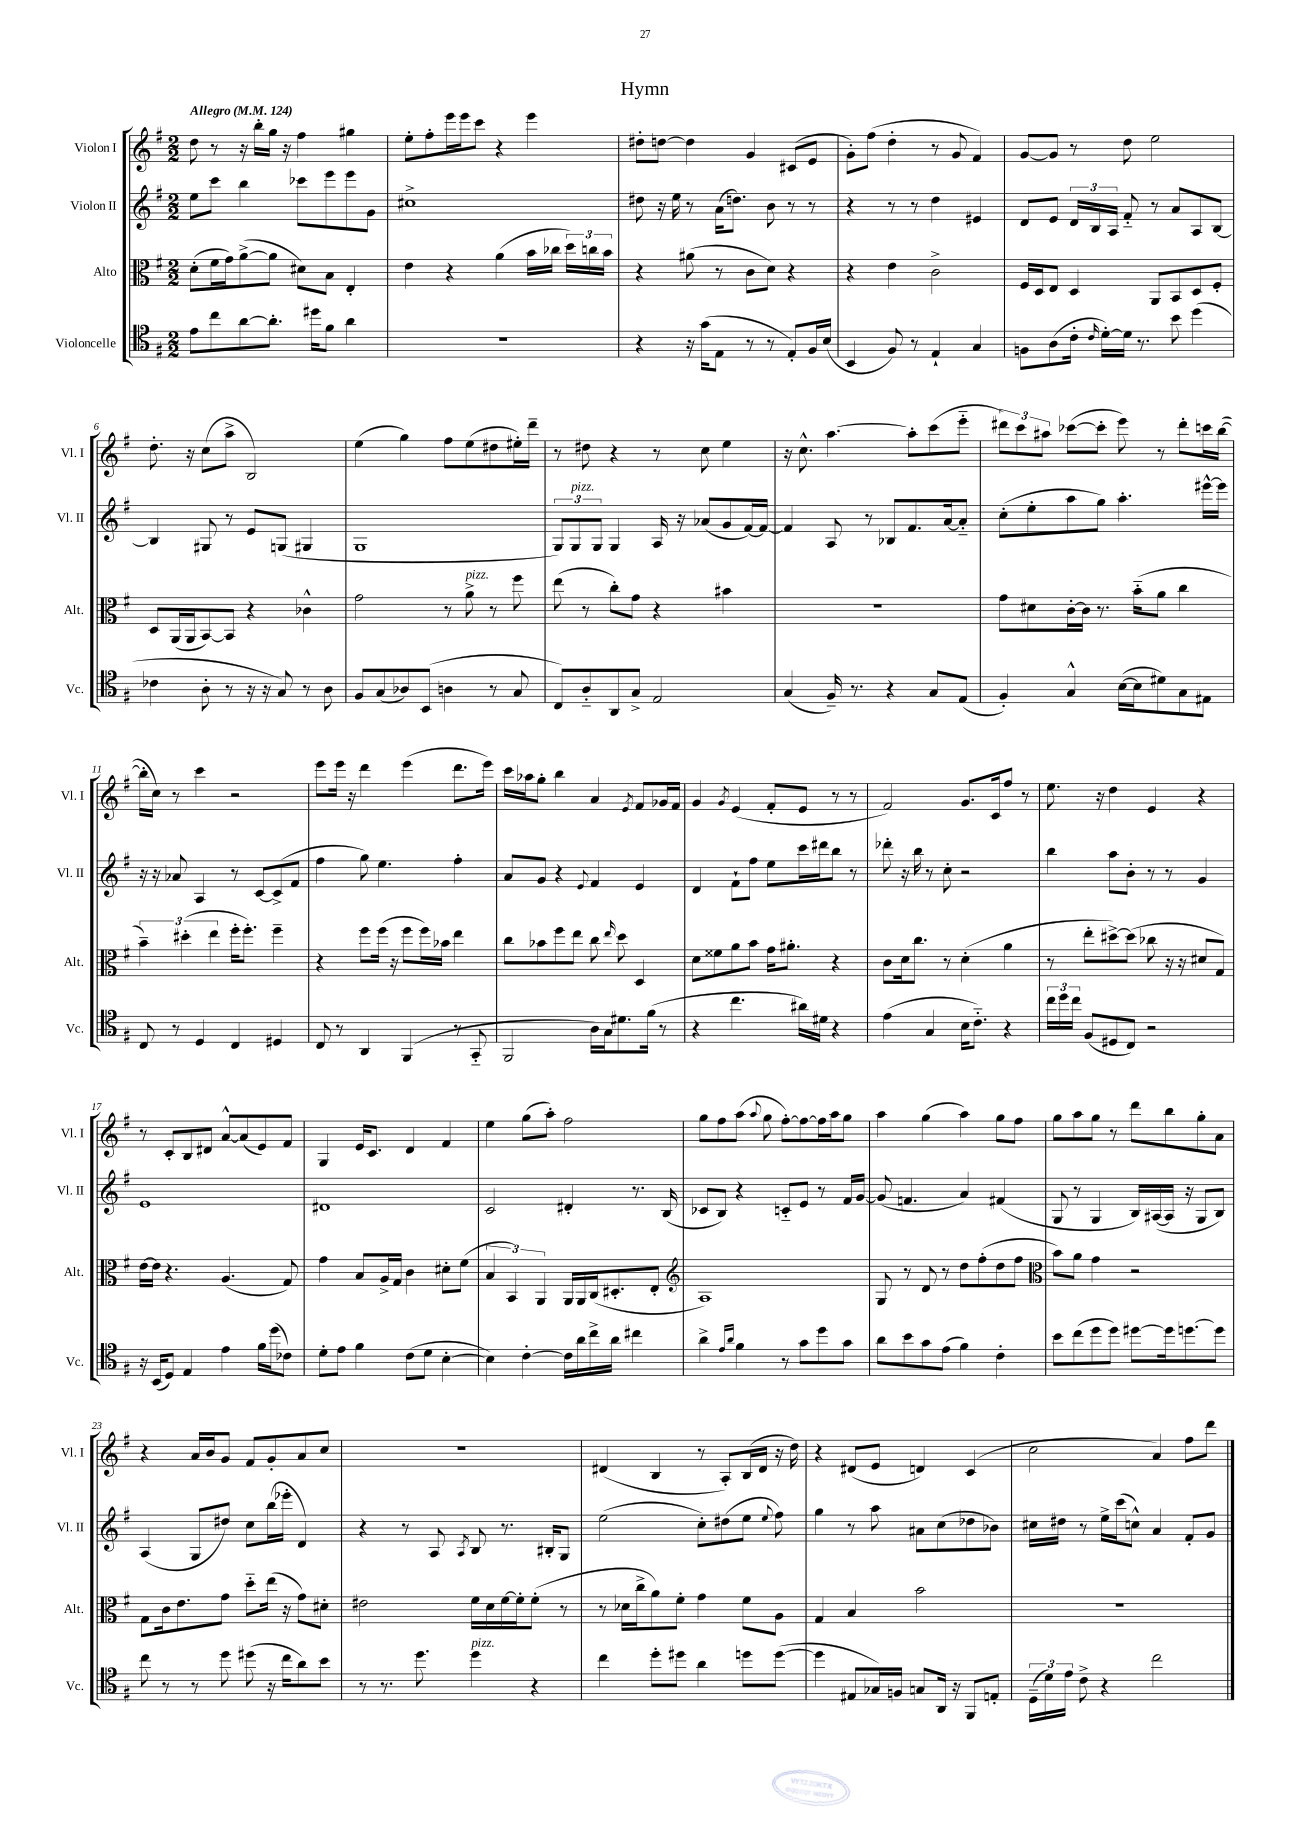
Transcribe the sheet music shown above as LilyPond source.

\header { title = "Hymn" }
<<
\new StaffGroup <<
\new Staff = "s0" \with { instrumentName = "Violon I" shortInstrumentName = "Vl. I" } {
    \clef treble \key g \major \numericTimeSignature \time 2/2 \tempo "Allegro" 4 = 124
    \autoBeamOff d''8 r8 r16 b''16[-. g''16] r16 fis''4 gis''4 |
    e''8[-. fis''8-. e'''16 e'''16 c'''8] r4 e'''4 |
    dis''8[-. d''8]~ d''4 g'4 cis'8[( e'8] |
    g'8[-.) fis''8]( d''4-. r8 g'8 fis'4) |
    g'8[~ g'8] r8 d''8 e''2 |
    d''8.-. r16 c''8[( a''8]-> b2) |
    e''4( g''4) fis''8[ e''8( dis''8 eis''16-.) d'''16]-- |
    r8 dis''8 r4 r8 c''8 e''4 |
    r16 c''8.-^ a''4.~ a''8[-. c'''8( e'''8]-_ |
    \tuplet 3/2 { dis'''8[) c'''8 ais''8] } ces'''8[~( ces'''8]-. e'''8) r8 dis'''8[-. c'''16 b''16]~( |
    b''16[-. c''16]) r8 c'''4 r2 |
    e'''8[ e'''16] r16 d'''4 e'''4( d'''8.[ e'''16]) |
    c'''16[ aes''16 g''8]-. b''4 a'4 \acciaccatura { e'8 } fis'8[ ges'16 fis'16] |
    g'4 \acciaccatura { g'8 } e'4( fis'8[-. e'8] r8 r8 |
    fis'2) g'8.[ c'16 fis''8] r8 |
    e''8. r16 d''4 e'4 r4 |
    r8 c'8[-. b8 dis'8] a'8[~-^ a'8( e'8) fis'8] |
    g4 e'16[ c'8.] d'4 fis'4 |
    e''4 g''8[( a''8]-.) fis''2 |
    g''8[ fis''8 a''8]( \appoggiatura { a''8 } g''8 fis''8[~-.) fis''8~ fis''16 a''16 g''8] |
    a''4 g''4( a''4) g''8[ fis''8] |
    g''8[ a''8 g''8] r8 d'''8[ b''8 g''8-. a'8] |
    r4 a'16[ b'16 g'8] fis'8[ g'8-. a'8 c''8] |
    r1 |
    dis'4( b4 r8 a8[-.) b16( dis'16] r16 d''16) |
    r4 dis'8[( e'8] d'4) c'4( |
    c''2 a'4) fis''8[ d'''8] \bar "|." |
}
\new Staff = "s1" \with { instrumentName = "Violon II" shortInstrumentName = "Vl. II" } {
    \clef treble \key g \major \numericTimeSignature \time 2/2
    \autoBeamOff e''8[ c'''8] b''4 ces'''8[ e'''8 e'''8 g'8] |
    cis''1-> |
    dis''8 r16 e''16 r8 a'16[( d''8.]) b'8 r8 r8 |
    r4 r8 r8 d''4 eis'4 |
    d'8[ e'8] \tuplet 3/2 { d'16[ b16 a16] } fis'8-_ r8 a'8[ a8 b8]~ |
    b4 gis8 r8 e'8[ g8]( gis4 |
    g1 |
    \tuplet 3/2 { g8[) g8^\markup { \italic "pizz." } g8] } g4 a16 r16 aes'8[( g'8 fis'16~) fis'16]~ |
    fis'4 a8 r8 bes8[ fis'8. a'16~ a'8]-_ |
    c''8[-.( e''8-. a''8 g''8]) a''4.-. eis'''16[~-^ eis'''16] |
    r16 r16 aes'8 a4 r8 c'8[~ c'8->( fis'8] |
    fis''4 g''8) e''4. fis''4-. |
    a'8[ g'8] r4 \appoggiatura { e'8 } fis'4 e'4 |
    d'4 fis'8[-! fis''8] e''8[ c'''16 dis'''16 b''8] r8 |
    des'''8-. r16 b''16 r8 c''8-. r2 |
    b''4 a''8[ b'8]-. r8 r8 g'4 |
    e'1 |
    dis'1 |
    c'2 dis'4-. r8. b16( |
    ces'8[ b8]) r4 c'8[-_ e'8] r8 fis'16[ g'16]~ |
    g'8( f'4. a'4) fis'4( |
    g8 r8 g4 b16[) ais16~( ais16] r16 g8[ b8]) |
    a4( g8[ dis''8]) c''8[ b''16( ees'''16]-. d'4) |
    r4 r8 a8 \acciaccatura { a8 } b8 r8. bis16[-. g8] |
    e''2( c''8[-.) dis''8( e''8] \appoggiatura { e''8 } fis''8) |
    g''4 r8 a''8 ais'8[ c''8( des''8 bes'8]) |
    cis''16[ dis''16] r8 e''16[-> c'''16( c''8]-^) a'4 fis'8[-. g'8] \bar "|." |
}
\new Staff = "s2" \with { instrumentName = "Alto" shortInstrumentName = "Alt." } {
    \clef alto \key g \major \numericTimeSignature \time 2/2
    \autoBeamOff d'8[-.( fis'16 g'16) a'8~->( a'8] dis'8[) b8] e4-. |
    e'4 r4 a'4( b'16[ ces''16] \tuplet 3/2 { d''16[) c''16 b'16] } |
    r4 ais'8( r8 c'8[ d'8]) r4 |
    r4 e'4 c'2-> |
    fis16[ d16 e8] d4 a,8[ b,8 d8 fis8]-. |
    d8[ a,16( a,16 b,8~) b,8] r4 ces'4-^ |
    g'2 r8 a'8->^\markup { \italic "pizz." } r8 fis''8 |
    e''8( r8 c''8[-.) g'8] r4 bis'4 |
    r1 |
    g'8[ dis'8 c'16~-. c'16] r8. b'16[-_( a'8] c''4 |
    \tuplet 3/2 { b'4--) dis''4-.( e''4 } fis''16[-. fis''8.]-.) fis''4-- |
    r4 fis''8[ fis''16]( r16 fis''8[ fis''16) bes'16] e''4 |
    c''8[ bes'8 fis''8 e''8] c''8 \grace { e''16 } d''8 d4 |
    d'8[ fisis'8 a'8 b'8] g'16[ ais'8.]-. r4 |
    c'8[ d'16 c''8.] r8 d'4-.( a'4 |
    r8 e''8[-. dis''8~->) dis''8]( ces''8 r16 r16 dis'8[ g8]) |
    e'16[~ e'16] r4. a4.( g8) |
    g'4 b8[ a16-> g16] c'4 dis'8[-. fis'8]( |
    \tuplet 3/2 { b4 b,4) a,4 } a,16[ a,16 c16( dis8.-. e8]-. |
    \clef treble a1) |
    g8 r8 d'8 r8 d''8[ fis''8-.( d''8 fis''8] |
    \clef alto b'8[) a'8] g'4 r2 |
    g8[ c'16 e'8. g'8] d''8[-_ e''16]( r16 g'8[) dis'8]-. |
    eis'2 fis'16[ d'16 fis'16~ fis'16-. fis'8]-.( r8 |
    r8 des'16[ c''16-> a'8) fis'8]-. g'4 fis'8[ a8] |
    g4 b4 b'2 |
    R1 \bar "|." |
}
\new Staff = "s3" \with { instrumentName = "Violoncelle" shortInstrumentName = "Vc." } {
    \clef tenor \key g \major \numericTimeSignature \time 2/2
    \autoBeamOff e'8[ c''8 a'8~ a'8.]-. dis''16[ fis'8] a'4 |
    R1 |
    r4 r16 g'16[( e8] r8 r8 e8[-.) fis16 b16]( |
    b,4 fis8) r8 e4-! g4 |
    f8[ a8( c'16]-. \grace { c'16 } d'16[~-.) d'16] r8. b'8 d''4( |
    ces'4 a8-. r8 r16 r16 g8) r8 a8 |
    fis8[ g8( aes8) b,8]( a4 r8 g8 |
    c8[) a8-_ a,8 g8]-> e2 |
    g4( fis16--) r8. r4 g8[ e8]( |
    fis4-.) g4-^ b16[~( b16 dis'8) g8 eis8] |
    c8 r8 d4 c4 dis4 |
    c8 r8 a,4 fis,4( r8 g,8-_ |
    fis,2 a16[) g16 dis'8. fis'16]( r8 |
    r4 c''4. ais'16[) dis'16] r4 |
    e'4( g4 b16[ c'8.]-_) r4 |
    \tuplet 3/2 { c''16[ d''16 c''16] } fis8[( dis8 c8]) r2 |
    r16 b,16[( d8]) e4 e'4 fis'16[ d''16( ces'8]) |
    d'8[-. e'8] fis'4 c'8[( d'8] b4~-. |
    b4) c'4~-. c'16[ a'16 c''16-> a'16] cis''4 |
    a'4-> \grace { e'16[ a'16] } fis'4 r8 g'8[ d''8 g'8] |
    a'8[ b'8 g'8 e'8]( fis'4) c'4-. |
    b'8[ c''8( d''8 d''8]) dis''8[~ dis''16 d''8.~ d''8] |
    c''8 r8 r8 d''8 dis''8( r16 c''16[ a'8) b'8] |
    r8 r8. d''8. d''4^\markup { \italic "pizz." } r4 |
    c''4 d''8[-. dis''8] a'4 d''8[ d''8]~( |
    d''4 eis8[ ges16) f16] g8[ a,16] r16 fis,8[ e8]-. |
    \tuplet 3/2 { d16[--( d'16) e'16] } c'8-> r4 c''2 \bar "|." |
}
>>
>>
